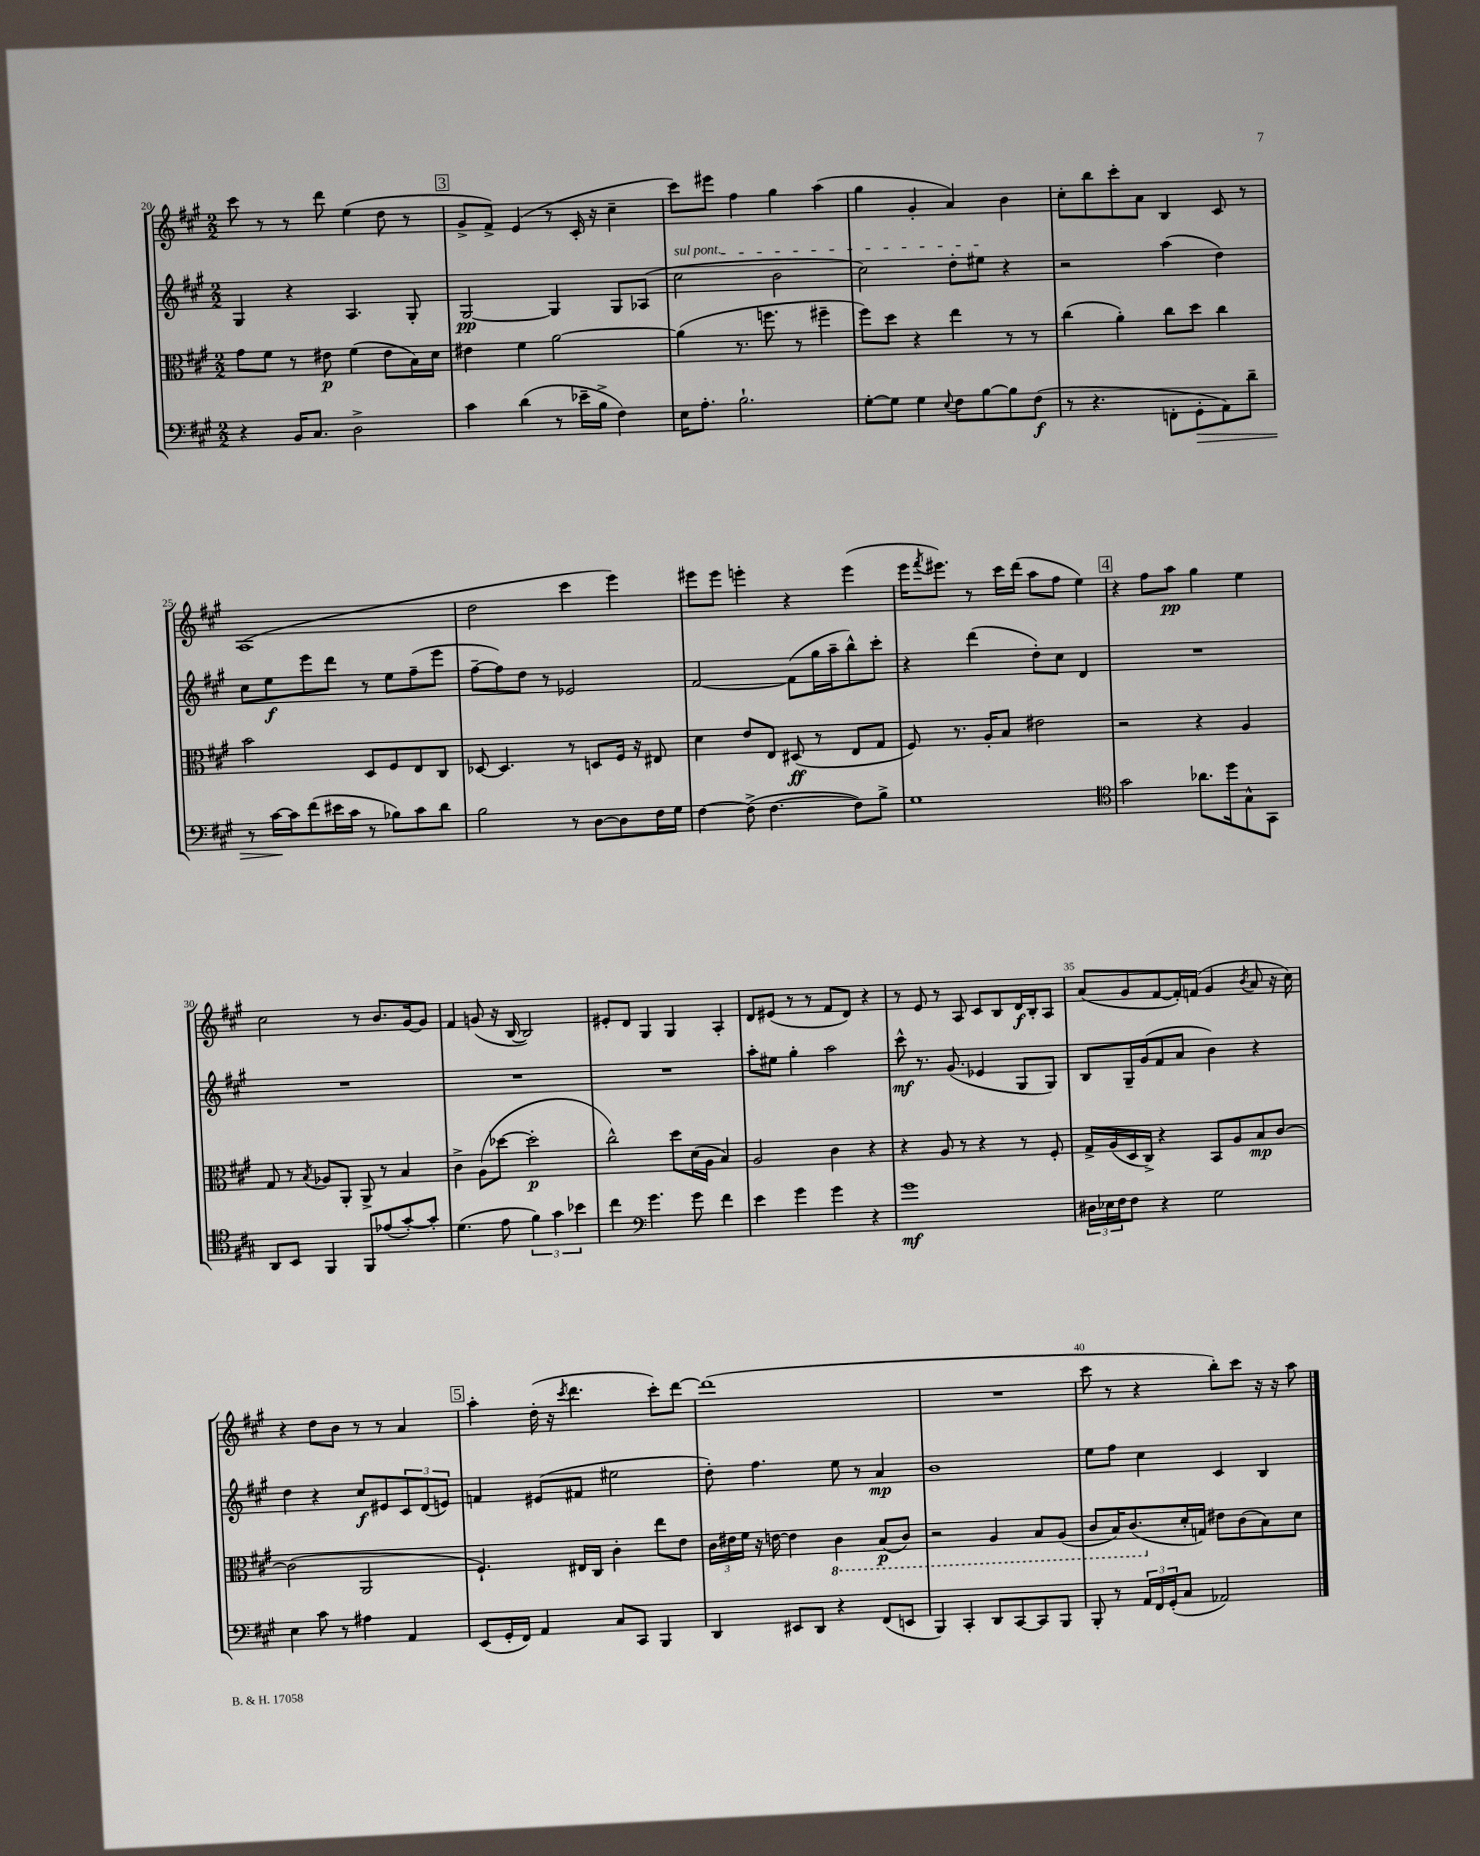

**kern	**dynam	**kern	**dynam	**kern	**dynam	**kern	**dynam
*part4	*part4	*part3	*part3	*part2	*part2	*part1	*part1
*staff4	*staff4	*staff3	*staff3	*staff2	*staff2	*staff1	*staff1
*clefF4	*	*clefC3	*	*clefG2	*	*clefG2	*
*k[f#c#g#]	*	*k[f#c#g#]	*	*k[f#c#g#]	*	*k[f#c#g#]	*
*M2/2	*	*M2/2	*	*M2/2	*	*M2/2	*
=20	=20	=20	=20	=20	=20	=20	=20
4r	.	8g#\L	.	4G#/	.	8ccc#\	.
.	.	8f#\J	.	.	.	8r	.
16BB/KL	.	8r	.	4r	.	8r	.
8.C#/J	.	.	.	.	.	.	.
.	.	8e#X\	p	.	.	8ddd\	.
2D^\	.	(4f#\	.	4.A/	.	(4ee\	.
.	.	8e#\L	.	.	.	8dd\	.
.	.	16B\L)	.	8G#'/	.	8r	.
.	.	16d\JJ	.	.	.	.	.
!!LO:REH:place=s1:t=3
=21	=21	=21	=21	=21	=21	=21	=21
4c#\	.	4e#X\	.	[2G#/	pp	8g#^/L	.
.	.	.	.	.	.	8f#^/J)	.
(4d\	.	4f#\	.	.	.	(4e/	.
8r	.	[2a\	.	4G#/]	.	8r	.
16e-X~\LL	.	.	.	.	.	16c#'/	.
16B^\JJ	.	.	.	.	.	16r	.
4F#\)	.	.	.	8G#/L	.	4cc#~\	.
.	.	.	.	(8A-X/J	.	.	.
=22	=22	=22	=22	=22	=22	=22	=22
!	!	!	!	!LO:TX:a:i:t=sul pont.	!	!	!
16E\KL	.	(4a\]	.	2cc#\	.	8ccc#\L)	.
8.A'\J	.	.	.	.	.	.	.
.	.	.	.	.	.	8eee#X\J	.
2.B`\	.	8.r	.	.	.	4ff#\	.
.	.	8.ffn\	.	.	.	.	.
.	.	.	.	2b\	.	4gg#\	.
.	.	8r	.	.	.	.	.
.	.	4ff#X~\	.	.	.	(4aa\	.
=23	=23	=23	=23	=23	=23	=23	=23
[8G#'\L	.	8ff#\L)	.	2cc#\)	.	4gg#\	.
8G#\J]	.	8dd\J	.	.	.	.	.
4G#\	.	4r	.	.	.	4g#'/	.
8qqE/	.	.	.	.	.	.	.
8F#\L	.	4ee\	.	8dd'\L	.	4a/)	.
[8B\	.	.	.	8ee#X\J	.	.	.
8B\]	.	8r	.	4r	.	4b\	.
(8F#\J	f	8r	.	.	.	.	.
=24	=24	=24	=24	=24	=24	=24	=24
8r	.	(4cc#\	.	2r	.	8cc#'\L	.
4.r	.	.	.	.	.	8bb\	.
.	.	4a'\)	.	.	.	8ccc#'\	.
.	.	.	.	.	.	8a\J	.
8FFn'\L	.	8cc#\L	.	(4aa\	.	4B/	.
!	!LO:HP:b	!	!	!	!	!	!
8GG#'\	>	8dd\J	.	.	.	.	.
8AA\)	.	4cc#\	.	4dd\)	.	8c#/	.
8d~\J	.	.	.	.	.	8r	.
!!LO:LB:g=z
=25	=25	=25	=25	=25	=25	=25	=25
8r	.	2b\	.	8cc#\L	.	(1A	.
[16c#\LL	.	.	.	8ee\	f	.	.
16c#\J]	]	.	.	.	.	.	.
(8f#\	.	.	.	8eee\	.	.	.
16e#X\L	.	.	.	8ddd\J	.	.	.
16c#\JJ	.	.	.	.	.	.	.
8r	.	8D/L	.	8r	.	.	.
8B-X\L)	.	8F#/	.	8ee\L	.	.	.
8c#\	.	8E/	.	(8ff#~\	.	.	.
8d\J	.	8C#/J	.	8eee\J	.	.	.
=26	=26	=26	=26	=26	=26	=26	=26
2B\	.	[8D-X/	.	[8ff#~\L	.	2dd\	.
.	.	4.D-/]	.	8ff#\])	.	.	.
.	.	.	.	8dd\J	.	.	.
.	.	.	.	8r	.	.	.
8r	.	8r	.	2e-X/	.	4ccc#\	.
[8D\L	.	8Dn/L	.	.	.	.	.
8D\]	.	16F#/Jk	.	.	.	4eee\)	.
.	.	16r	.	.	.	.	.
16F#\L	.	8E#X/	.	.	.	.	.
16G#\JJ	.	.	.	.	.	.	.
=27	=27	=27	=27	=27	=27	=27	=27
[4F#\	.	4d\	.	[2f#/	.	8eee#X\L	.
.	.	.	.	.	.	8eee#\J	.
(8F#^\]	.	8e/L	.	.	.	4eeen'\	.
[4.F#\	.	8E/J	.	.	.	.	.
.	.	(8D#X/	ff	(8f#\L]	.	4r	.
.	.	8r	.	16gg#\L	.	.	.
.	.	.	.	16aa~\J	.	.	.
8F#\L])	.	8E/L	.	8bb^^\)	.	(4eee\	.
8B^\J	.	8G#/J	.	8ccc#'\J	.	.	.
=28	=28	=28	=28	=28	=28	=28	=28
1G#	.	8F#/)	.	4r	.	16eee\KL	.
.	.	.	.	.	.	8qfff#/	.
.	.	.	.	.	.	8.eee#X\J)	.
.	.	8.r	.	.	.	.	.
.	.	.	.	(4ddd\	.	8r	.
.	.	16A'/KL	.	.	.	.	.
.	.	8B/J	.	.	.	16ccc#\LL	.
.	.	.	.	.	.	(16ddd\JJ	.
.	.	2e#X\	.	8dd'\L)	.	8aa\L	.
.	.	.	.	8cc#\J	.	8ff#\J	.
.	.	.	.	4d/	.	4ee\)	.
!!LO:REH:place=s1:t=4
=29	=29	=29	=29	=29	=29	=29	=29
*clefC4	*	*	*	*	*	*	*
2g#\	.	2r	.	1r	.	4r	.
.	.	.	.	.	.	8ff#\L	.
.	.	.	.	.	.	8aa\J	pp
8.a-X\L	.	4r	.	.	.	4gg#\	.
16dd\k	.	.	.	.	.	.	.
8G#^^\	.	4A/	.	.	.	4ee\	.
8GG#\J	.	.	.	.	.	.	.
!!LO:LB:g=z
=30	=30	=30	=30	=30	=30	=30	=30
8AA/L	.	8G#/	.	1r	.	2cc#\	.
8BB/J	.	8r	.	.	.	.	.
.	.	8qB/	.	.	.	.	.
4FF#/	.	8A-X/L	.	.	.	.	.
.	.	8AA'/J	.	.	.	.	.
8FF#/L	.	8AA^/	.	.	.	8r	.
(8e-X/	.	8r	.	.	.	8.b/L	.
[8g#'/)	.	4B/	.	.	.	.	.
.	.	.	.	.	.	[16g#/k	.
8g#'/J]	.	.	.	.	.	8g#/J]	.
=31	=31	=31	=31	=31	=31	=31	=31
(4.d\	.	4c#^\	.	1r	.	4f#/	.
.	.	(8A\L	.	.	.	(8gn/	.
8e\	.	[8dd-X\J	.	.	.	16r	.
.	.	.	.	.	.	[16B/	.
6f#\)	.	2dd-'\]	p	.	.	2B/])	.
6g#\	.	.	.	.	.	.	.
6b-X\	.	.	.	.	.	.	.
=32	=32	=32	=32	=32	=32	=32	=32
4cc#\	.	2cc#^^\)	.	1r	.	8e#X'/L	.
.	.	.	.	.	.	8d/J	.
*clefF4	*	*	*	*	*	*	*
4.g#\	.	.	.	.	.	4G#/	.
.	.	8dd\L	.	.	.	4G#/	.
8g#\	.	(16d\L	.	.	.	.	.
.	.	16A\JJ	.	.	.	.	.
4f#\	.	4B/)	.	.	.	4A'/	.
=33	=33	=33	=33	=33	=33	=33	=33
4e\	.	2A/	.	8aa'\L	.	8d/L	.
.	.	.	.	8ee#X\J	.	(8e#X/J	.
4g#\	.	.	.	4gg#'\	.	8r	.
.	.	.	.	.	.	8r	.
4g#\	.	4c#\	.	2aa\	.	8f#/L	.
.	.	.	.	.	.	8d/J)	.
4r	.	4r	.	.	.	4r	.
=34	=34	=34	=34	=34	=34	=34	=34
1g#	mf	4r	.	8ccc#^^\	mf	8r	.
.	.	.	.	8.r	.	8e/	.
.	.	8A/	.	.	.	8r	.
.	.	.	.	(8.g#/	.	.	.
.	.	8r	.	.	.	8A/	.
.	.	4r	.	4e-X/	.	8c#/L	.
.	.	.	.	.	.	8B/	.
.	.	8r	.	8G#/L	.	16d/L	f
.	.	.	.	.	.	16B'/J	.
.	.	8F#'/	.	8G#/J)	.	8A/J	.
=35	=35	=35	=35	=35	=35	=35	=35
24D#X\LL	.	16G#^/LL	.	8B/L	.	(8a/L	.
24E-X\	.	.	.	.	.	.	.
.	.	(16A/	.	.	.	.	.
24F#\J	.	.	.	.	.	.	.
8F#\J	.	16D/	.	16G#~/L	.	8g#/	.
.	.	16C#^/JJ)	.	(16g#/J	.	.	.
4r	.	4r	.	8f#/	.	[8f#/	.
.	.	.	.	8a/J	.	16f#'/L])	.
.	.	.	.	.	.	(16fn/JJ	.
2G#\	.	8BB/L	.	4b\)	.	4g#/	.
.	.	8A/	.	.	.	.	.
.	.	.	.	.	.	8qb/	.
.	.	8B/	mp	4r	.	8a/	.
.	.	[8c#/J	.	.	.	16r	.
.	.	.	.	.	.	16cc#\)	.
!!LO:LB:g=z
=36	=36	=36	=36	=36	=36	=36	=36
4E\	.	(2c#\]	.	4dd\	.	4r	.
8c#\	.	.	.	4r	.	8dd\L	.
8r	.	.	.	.	.	8b\J	.
4A#X\	.	2AA/	.	8cc#/L	f	8r	.
.	.	.	.	8e#X/	.	8r	.
4AA/	.	.	.	12c#/	.	4a/	.
.	.	.	.	(12d/	.	.	.
.	.	.	.	12en/J)	.	.	.
!!LO:REH:place=s1:t=5
=37	=37	=37	=37	=37	=37	=37	=37
(8EE/L	.	4.F#`/)	.	4fn/	.	4aa'\	.
16GG#'/L	.	.	.	.	.	.	.
16FF#/JJ)	.	.	.	.	.	.	.
4AA/	.	.	.	(8e#X/L	.	(16dd'\	.
.	.	.	.	.	.	16r	.
.	.	.	.	.	.	8qccc#/	.
.	.	16E#X/LL	.	8f#X/J	.	4.ddd\	.
.	.	16C#/JJ	.	.	.	.	.
8C#/L	.	4c#'\	.	2ee#X\	.	.	.
8CC#/J	.	.	.	.	.	.	.
4BBB/	.	8ee\L	.	.	.	8ccc#'\L)	.
.	.	8e\J	.	.	.	[8ddd\J	.
=38	=38	=38	=38	=38	=38	=38	=38
4DD/	.	24c#\LL	.	8dd'\)	.	(1ddd]	.
.	.	24e#X\	.	.	.	.	.
.	.	24f#\JJ	.	.	.	.	.
.	.	16r	.	4.ff#\	.	.	.
.	.	[16en\	.	.	.	.	.
8EE#X/L	.	4e\]	.	.	.	.	.
8DD/J	.	.	.	.	.	.	.
*	*	*8ba	*	*	*	*	*
4r	.	4C#\	.	8ee\	.	.	.
.	.	.	.	8r	.	.	.
(8FF#/L	.	(8BB/L	p	4a/	mp	.	.
8EEn/J	.	8C#/J)	.	.	.	.	.
=39	=39	=39	=39	=39	=39	=39	=39
4BBB/)	.	2r	.	1b	.	1r	.
4CC#'/	.	.	.	.	.	.	.
8DD/L	.	4AA/	.	.	.	.	.
[8CC#/	.	.	.	.	.	.	.
8CC#/]	.	8BB/L	.	.	.	.	.
8BBB/J	.	(8AA/J	.	.	.	.	.
=40	=40	=40	=40	=40	=40	=40	=40
8BBB'/	.	8C#/L	.	8ee\L	.	8ccc#\	.
8r	.	16BB/K)	.	8ff#\J	.	8r	.
.	.	(8.C#/	.	.	.	.	.
24AA/LL	.	.	.	4cc#\	.	4r	.
24FF#/	.	.	.	.	.	.	.
(24GG#'/J	.	.	.	.	.	.	.
*	*	*X8ba	*	*	*	*	*
8C#/J	.	16d'/L	.	.	.	.	.
.	.	16Gn/JJ)	.	.	.	.	.
2AA-X/)	.	8e#X\L	.	4c#/	.	8bb'\L)	.
.	.	(8c#\	.	.	.	8ccc#\J	.
.	.	8B\)	.	4B/	.	16r	.
.	.	.	.	.	.	16r	.
.	.	8d\J	.	.	.	8aa\	.
==	==	==	==	==	==	==	==
*-	*-	*-	*-	*-	*-	*-	*-
